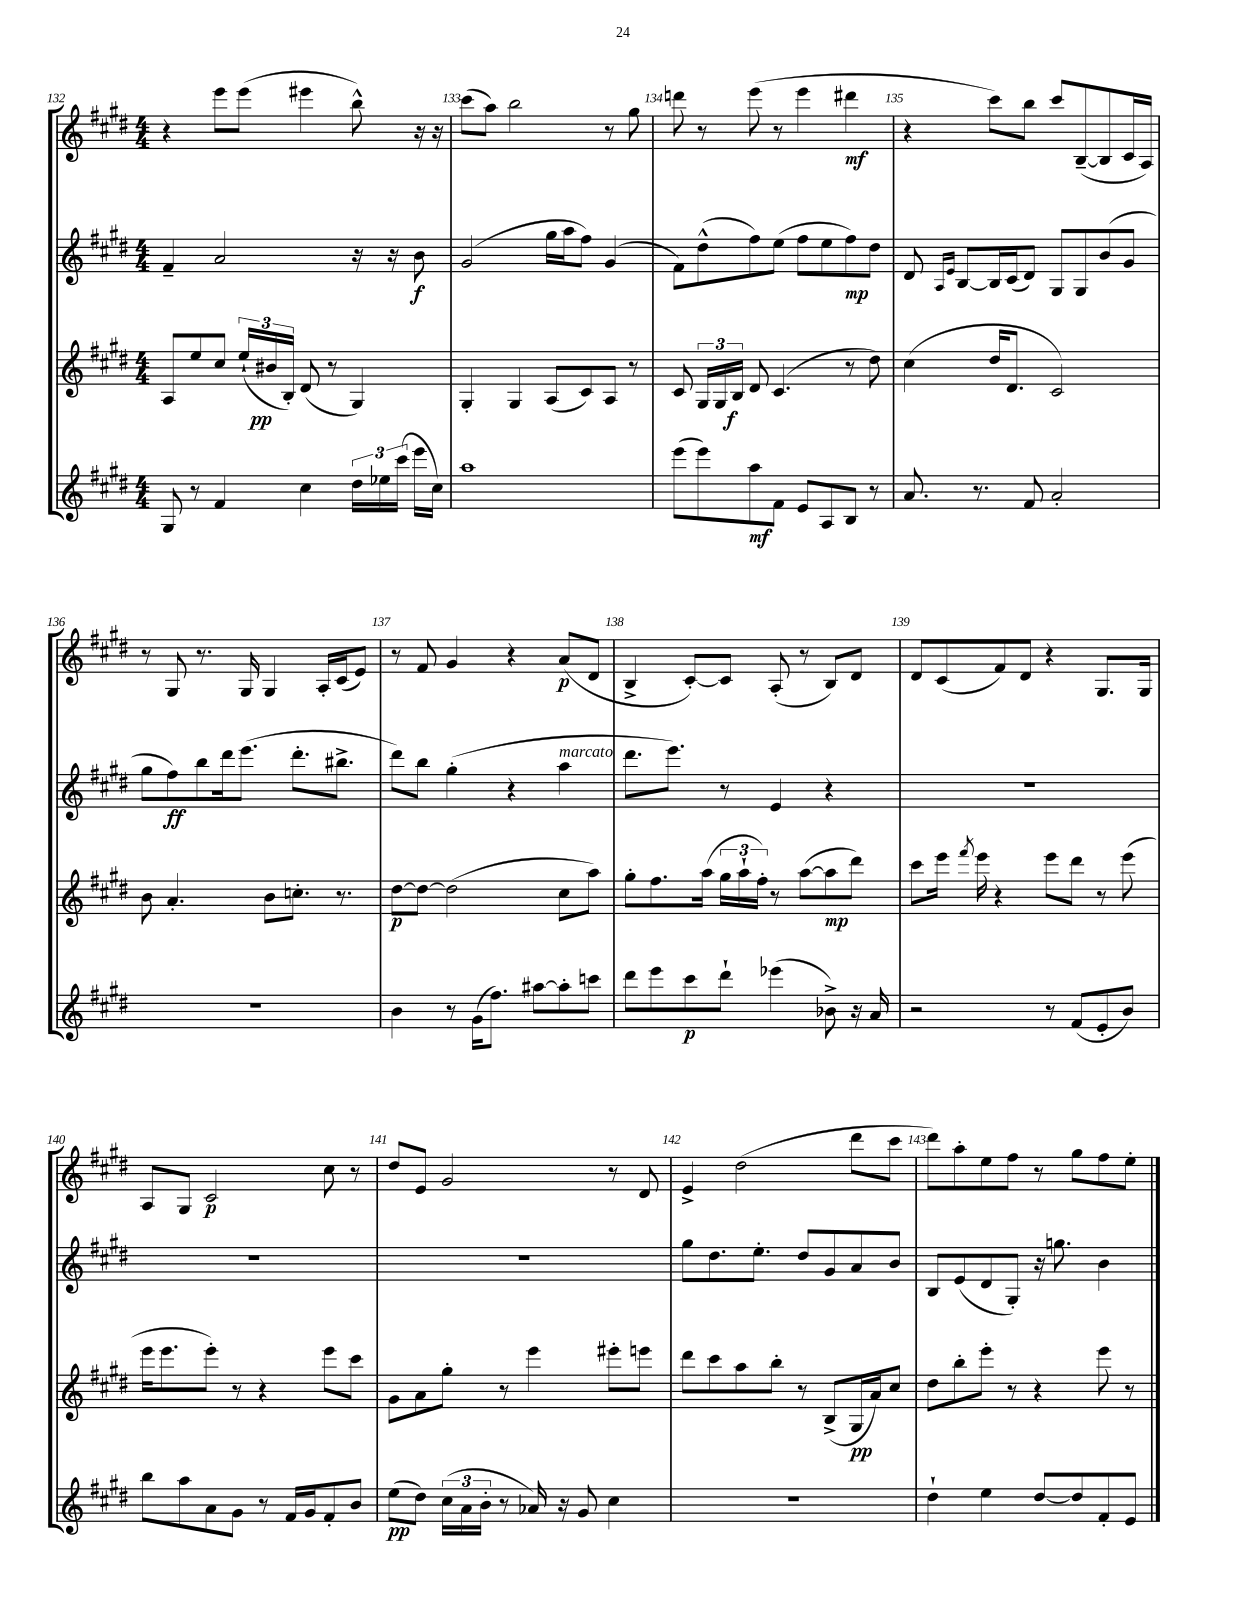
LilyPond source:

<<
\new StaffGroup <<
\new Staff = "s0" {
    \clef treble \key e \major \numericTimeSignature \time 4/4
    \autoBeamOff r4 e'''8[ e'''8]( eis'''4 b''8-^) r16 r16 |
    cis'''8[( a''8]) b''2 r8 gis''8 |
    d'''8 r8 e'''8( r8 e'''4 dis'''4\mf |
    r4 cis'''8[) b''8] cis'''8[ b8~--( b8 cis'16 a16]) |
    r8 gis8 r8. gis16 gis4 a16[-. cis'16( e'8]) |
    r8 fis'8 gis'4 r4 a'8[\p( dis'8] |
    b4-> cis'8[~-.) cis'8] a8-.( r8 b8[) dis'8] |
    dis'8[ cis'8( fis'8) dis'8] r4 gis8.[ gis16] |
    a8[ gis8] cis'2\p cis''8 r8 |
    dis''8[ e'8] gis'2 r8 dis'8 |
    e'4-> dis''2( dis'''8[ cis'''8] |
    dis'''8[) a''8-. e''8 fis''8] r8 gis''8[ fis''8 e''8]-. \bar "|." |
}
\new Staff = "s1" {
    \clef treble \key e \major \numericTimeSignature \time 4/4
    \autoBeamOff fis'4-- a'2 r16 r16 b'8\f |
    gis'2( gis''16[ a''16 fis''8]) gis'4( |
    fis'8[) dis''8-^( fis''8) e''8]( fis''8[ e''8 fis''8\mp) dis''8] |
    dis'8 \grace { a16[ e'16] } b8[~ b16 cis'16( dis'8]) gis8[ gis8 b'8( gis'8] |
    gis''8[ fis''8\ff) b''8 dis'''16 e'''8.]( dis'''8.[-. bis''8.]-> |
    dis'''8[) b''8] gis''4-.( r4 a''4^\markup { \italic "marcato" } |
    dis'''8.[ e'''8.]) r8 e'4 r4 |
    R1 |
    R1 |
    R1 |
    gis''8[ dis''8. e''8.]-. dis''8[ gis'8 a'8 b'8] |
    b8[ e'8( dis'8 gis8]-.) r16 g''8. b'4 \bar "|." |
}
\new Staff = "s2" {
    \clef treble \key e \major \numericTimeSignature \time 4/4
    \autoBeamOff a8[ e''8 cis''8] \tuplet 3/2 { e''16[-!( bis'16\pp b16]-.) } dis'8( r8 gis4) |
    gis4-. gis4 a8[( cis'8) a8] r8 |
    cis'8 \tuplet 3/2 { gis16[ gis16 b16]\f } dis'8 cis'4.( r8 dis''8) |
    cis''4( dis''16[ dis'8.] cis'2) |
    b'8 a'4.-. b'8[ c''8.]-. r8. |
    dis''8[~\p dis''8]~ dis''2( cis''8[ a''8]) |
    gis''8[-. fis''8. a''16]( \tuplet 3/2 { gis''16[ a''16-! fis''16]-.) } r8 a''8[~( a''8\mp dis'''8]) |
    cis'''8[ e'''16] \acciaccatura { fis'''8 } e'''16 r4 e'''8[ dis'''8] r8 e'''8( |
    e'''16[ e'''8. e'''8]-.) r8 r4 e'''8[ cis'''8] |
    gis'8[ a'8 gis''8]-. r8 e'''4 eis'''8[-. e'''8] |
    dis'''8[ cis'''8 a''8 b''8]-. r8 b8[->( gis16\pp a'16) cis''8] |
    dis''8[ b''8-. e'''8]-. r8 r4 e'''8 r8 \bar "|." |
}
\new Staff = "s3" {
    \clef treble \key e \major \numericTimeSignature \time 4/4
    \autoBeamOff gis8 r8 fis'4 cis''4 \tuplet 3/2 { dis''16[ ees''16 cis'''16]( } e'''16[ cis''16]) |
    a''1 |
    e'''8[( e'''8) a''8\mf fis'8] e'8[ a8 b8] r8 |
    a'8. r8. fis'8 a'2-. |
    R1 |
    b'4 r8 gis'16[( fis''8.]) ais''8[~ ais''8-. c'''8] |
    dis'''8[ e'''8 cis'''8\p dis'''8]-! ees'''4( bes'8->) r16 a'16 |
    r2 r8 fis'8[( e'8-. b'8]) |
    b''8[ a''8 a'8 gis'8] r8 fis'16[ gis'16 fis'8-. b'8] |
    e''8[\pp( dis''8]) \tuplet 3/2 { cis''16[( a'16 b'16]-. } r8 aes'16) r16 gis'8 cis''4 |
    R1 |
    dis''4-! e''4 dis''8[~ dis''8 fis'8-. e'8] \bar "|." |
}
>>
>>
\layout { \context { \Score currentBarNumber = #132 \override BarNumber.break-visibility = ##(#f #t #t) barNumberVisibility = #all-bar-numbers-visible } }
